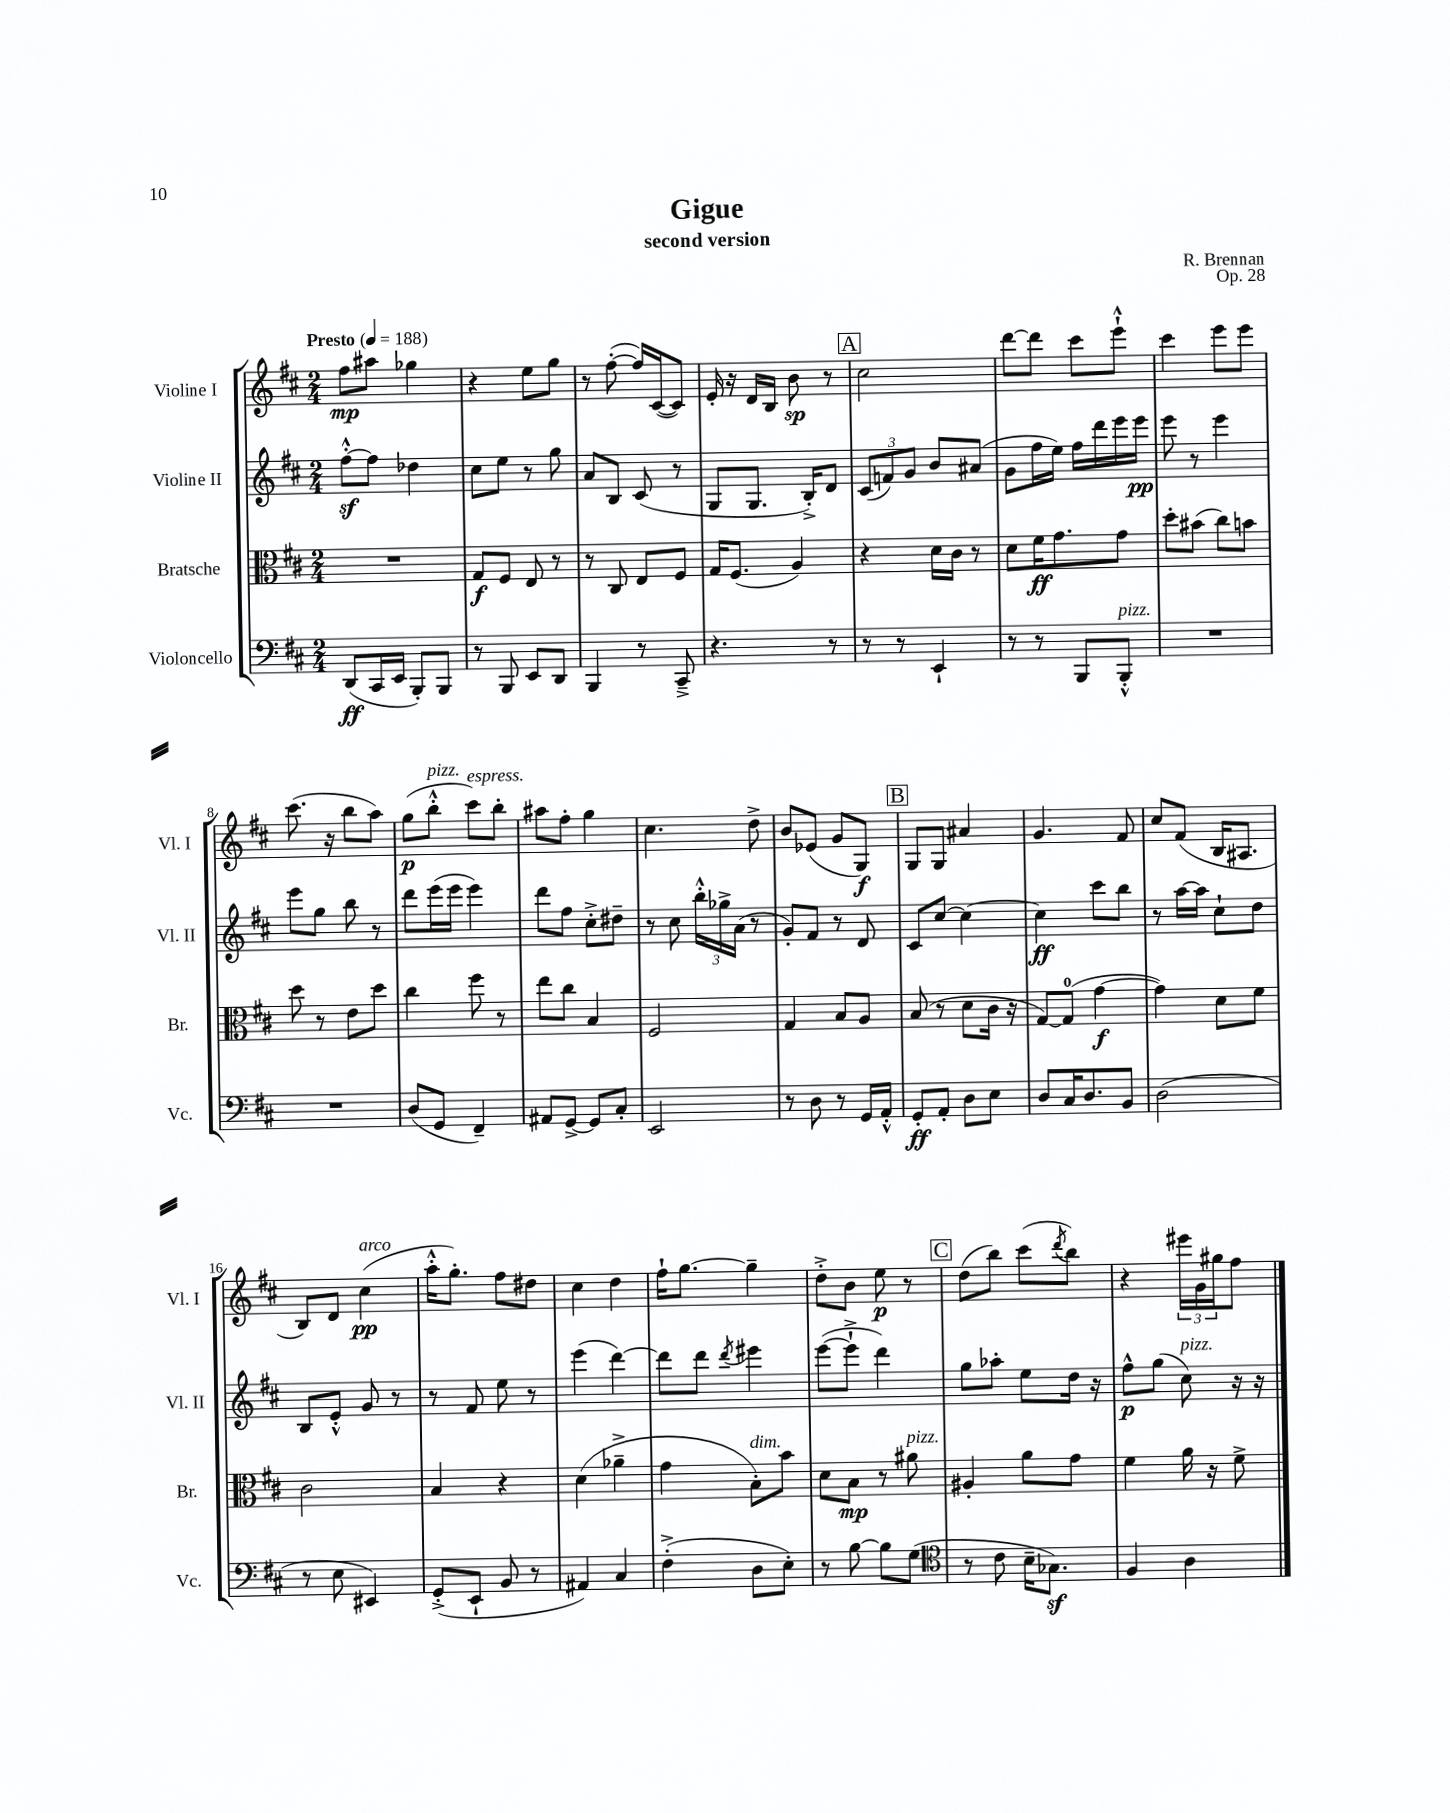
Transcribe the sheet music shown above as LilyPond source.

\header { title = "Gigue" composer = "R. Brennan" subtitle = "second version" opus = "Op. 28" }
<<
\new StaffGroup <<
\new Staff = "s0" \with { instrumentName = "Violine I" shortInstrumentName = "Vl. I" } {
    \clef treble \key d \major \numericTimeSignature \time 2/4 \tempo "Presto" 4 = 188
    fis''8\mp ais''8 ges''4 |
    r4 e''8 g''8 |
    r8 fis''8~-.( fis''16) cis'16~( cis'8) |
    e'16-. r16 d'16 b16 b'8\sp r8 |
    \mark \markup { \box "A" } cis''2 |
    d'''8~ d'''8 cis'''8 e'''8-!-^ |
    cis'''4 e'''8 e'''8 |
    cis'''8.( r16 b''8 a''8) |
    g''8\p( b''8-.-^^\markup { \italic "pizz." } cis'''8^\markup { \italic "espress." }) b''8-. |
    ais''8 fis''8-. g''4 |
    cis''4. d''8-> |
    b'8 ees'8( g'8 g8\f) |
    \mark \markup { \box "B" } g8 g8 ais'4 |
    g'4. fis'8 |
    cis''8 fis'8( b16 ais8. |
    b8) d'8 cis''4\pp^\markup { \italic "arco" }( |
    a''16-.-^ g''8.-.) fis''8 dis''8 |
    cis''4 d''4 |
    fis''16-! g''8.~ g''4-- |
    d''8-.-> b'8 e''8\p r8 |
    \mark \markup { \box "C" } d''8( b''8) cis'''8( \acciaccatura { d'''8 } b''8) |
    r4 \tuplet 3/2 { eis'''16 g'16 gis''16 } fis''8 \bar "|." |
}
\new Staff = "s1" \with { instrumentName = "Violine II" shortInstrumentName = "Vl. II" } {
    \clef treble \key d \major \numericTimeSignature \time 2/4
    fis''8~-.-^\sf fis''8 des''4 |
    cis''8 e''8 r8 g''8 |
    a'8 b8 cis'8( r8 |
    g8 g8. b16-.->) d'8 |
    \mark \markup { \box "A" } \tuplet 3/2 { cis'8( f'8) g'8 } b'8 ais'8( |
    g'8 fis''16 e''16) fis''16 d'''16 e'''16 e'''16\pp |
    e'''8 r8 e'''4 |
    e'''8 g''8 b''8 r8 |
    d'''8 e'''16( e'''16 e'''4) |
    d'''8 fis''8 cis''8-.-> dis''8-- |
    r8 cis''8 \tuplet 3/2 { b''16-.-^ ges''16-> a'16( } r8 |
    g'8-.) fis'8 r8 d'8 |
    \mark \markup { \box "B" } cis'8 cis''8~ cis''4~ |
    cis''4\ff cis'''8 b''8 |
    r8 a''16~ a''16 cis''8-! d''8 |
    b8 e'8-.-^ g'8 r8 |
    r8 fis'8 e''8 r8 |
    e'''4( d'''4~) |
    d'''8 d'''8 \acciaccatura { d'''8 } eis'''4 |
    e'''8~( e'''8-!-> d'''4) |
    \mark \markup { \box "C" } g''8 aes''8-. e''8 d''16 r16 |
    fis''8-^\p g''8( cis''8^\markup { \italic "pizz." }) r16 r16 \bar "|." |
}
\new Staff = "s2" \with { instrumentName = "Bratsche" shortInstrumentName = "Br." } {
    \clef alto \key d \major \numericTimeSignature \time 2/4
    R2 |
    g8\f fis8 e8 r8 |
    r8 cis8 e8 fis8 |
    g16 fis8.( a4) |
    \mark \markup { \box "A" } r4 d'16 cis'16 r8 |
    d'8 fis'16\ff g'8. g'8 |
    d''8-. bis'8( cis''8) b'8 |
    d''8 r8 e'8 d''8 |
    cis''4 fis''8 r8 |
    e''8 cis''8 b4 |
    fis2 |
    g4 b8 a8 |
    \mark \markup { \box "B" } b8( r8 d'8 cis'16 r16 |
    g8~) g8-0( g'4~\f |
    g'4) d'8 fis'8 |
    cis'2 |
    b4 r4 |
    d'4( aes'4---> |
    g'4 b8-.^\markup { \italic "dim." }) b'8 |
    d'8 b8\mp r8 ais'8^\markup { \italic "pizz." } |
    \mark \markup { \box "C" } ais4-. a'8 g'8 |
    fis'4 a'16 r16 fis'8-> \bar "|." |
}
\new Staff = "s3" \with { instrumentName = "Violoncello" shortInstrumentName = "Vc." } {
    \clef bass \key d \major \numericTimeSignature \time 2/4
    d,8\ff( cis,16 e,16 b,,8-.) b,,8 |
    r8 b,,8 e,8 d,8 |
    b,,4 r8 cis,8---> |
    r4. r8 |
    \mark \markup { \box "A" } r8 r8 e,4-! |
    r8 r8 b,,8 b,,8-.-^^\markup { \italic "pizz." } |
    R2 |
    R2 |
    d8( g,8 fis,4--) |
    ais,8 g,8~-> g,8 cis8-. |
    e,2 |
    r8 d8 r8 g,16 a,16-.-^ |
    \mark \markup { \box "B" } g,8-.\ff a,8-. d8 e8 |
    d8 cis16 d8. b,8 |
    d2( |
    r8 e8 eis,4) |
    g,8-.->( e,8-! b,8 r8 |
    ais,4) cis4 |
    fis4-.->( d8 e8-.) |
    r8 b8~ b8 g8( |
    \mark \markup { \box "C" } \clef tenor r8 cis'8 b16-- ges8.\sf) |
    fis4 a4 \bar "|." |
}
>>
>>
